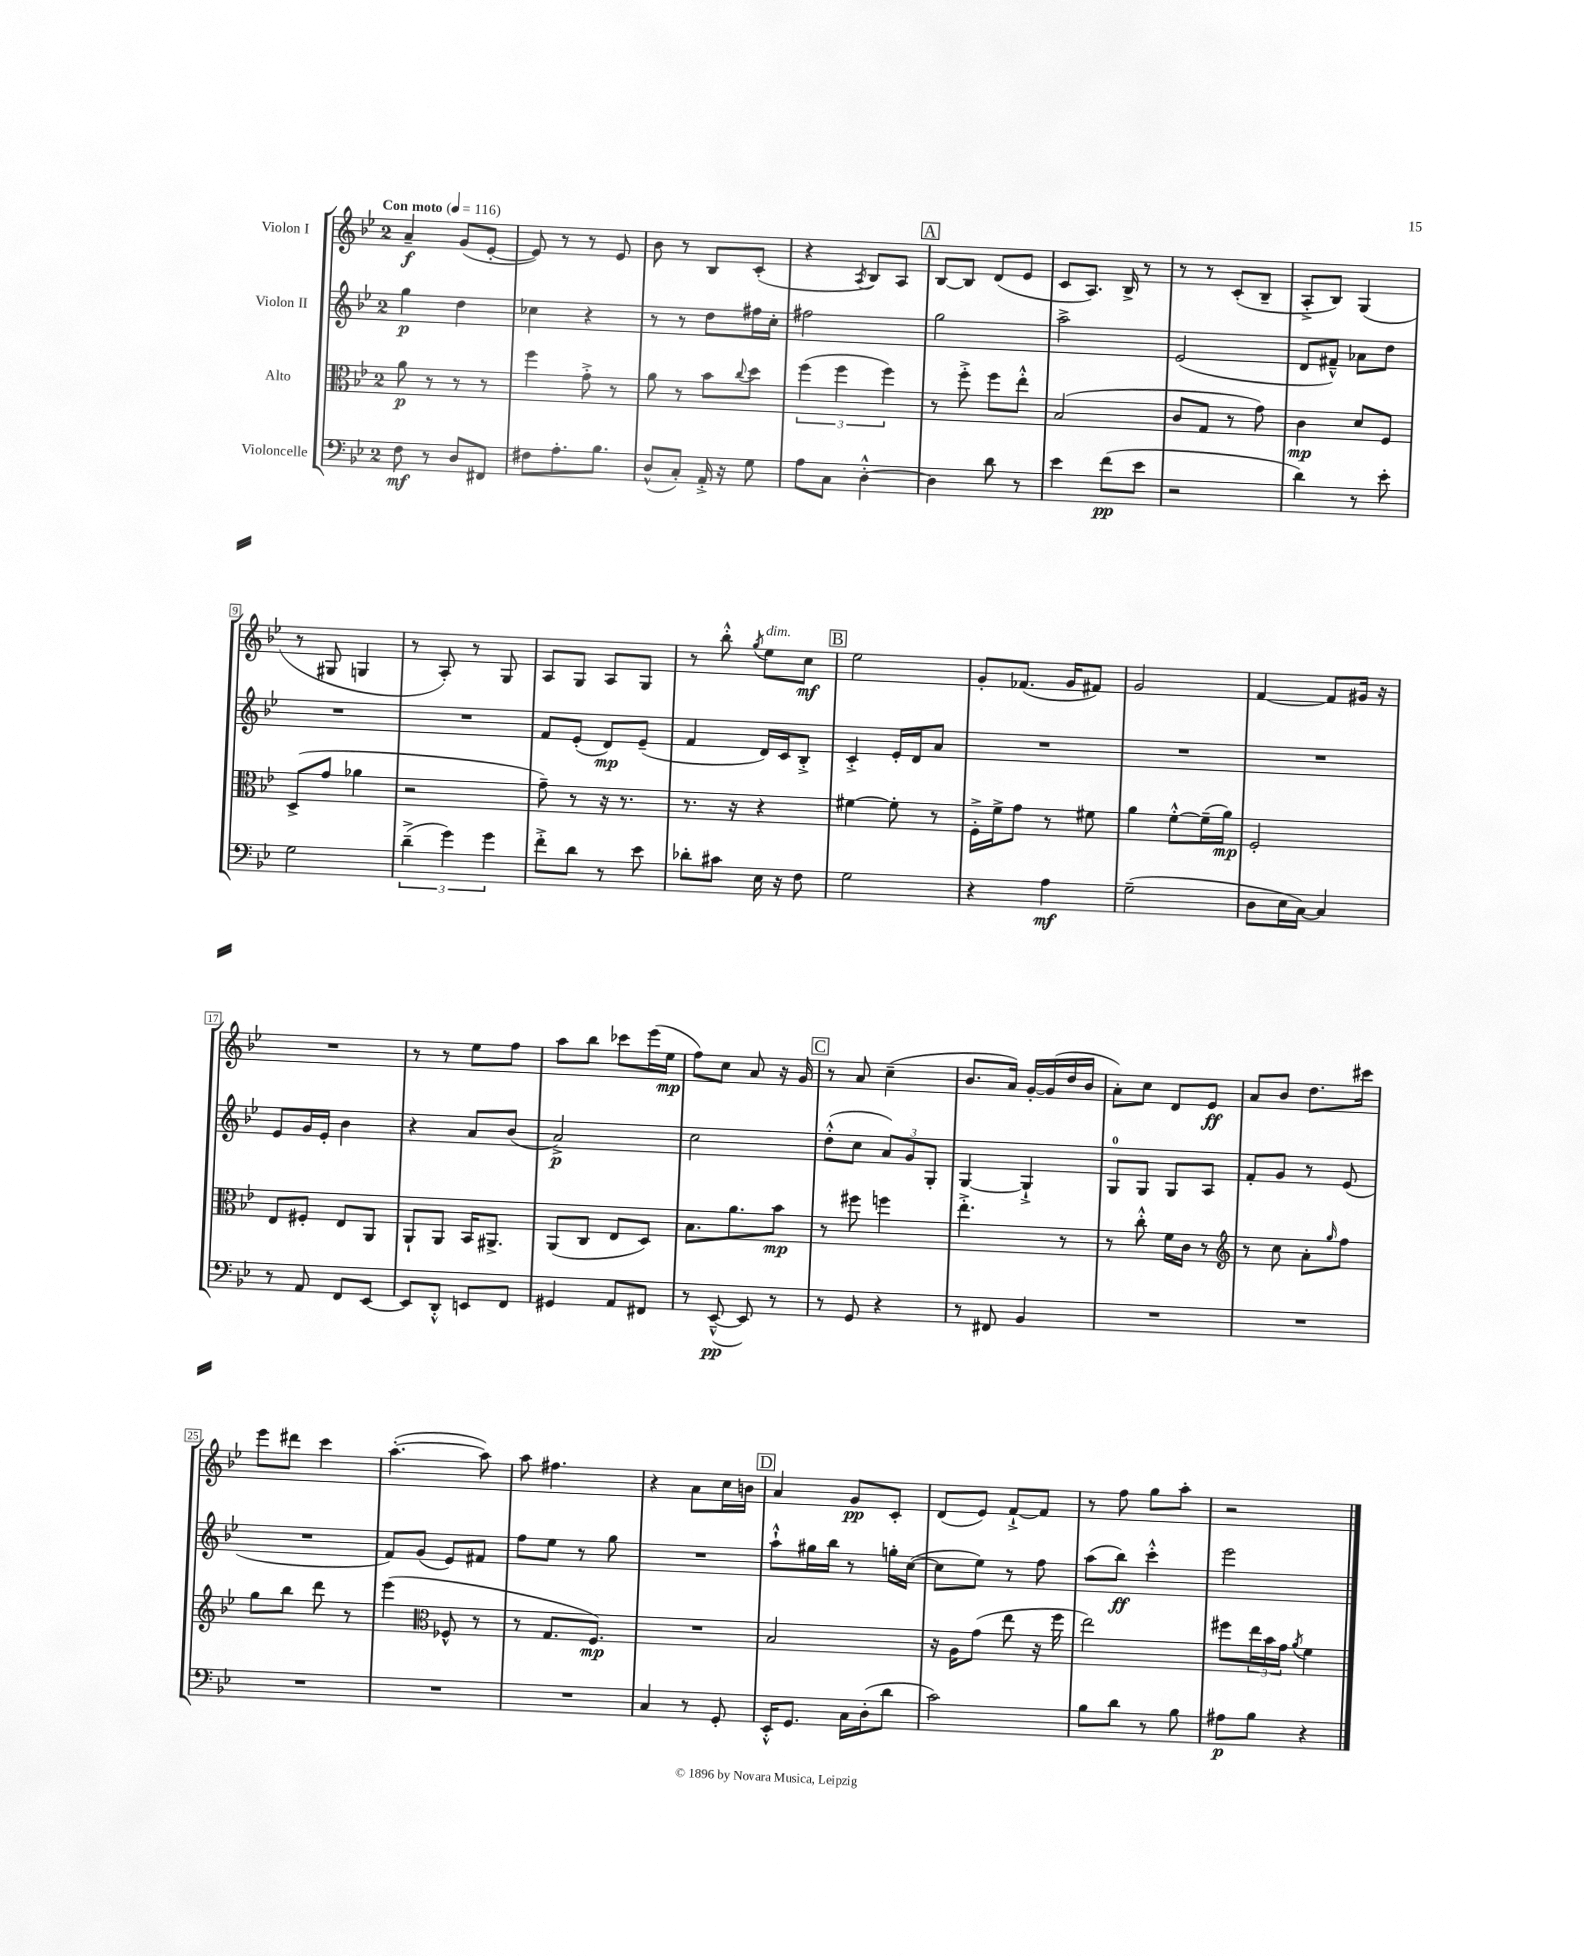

**kern	**dynam	**kern	**dynam	**kern	**dynam	**kern	**dynam
*part4	*part4	*part3	*part3	*part2	*part2	*part1	*part1
*staff4	*staff4	*staff3	*staff3	*staff2	*staff2	*staff1	*staff1
*I"Violoncelle	*	*I"Alto	*	*I"Violon II	*	*I"Violon I	*
*clefF4	*	*clefC3	*	*clefG2	*	*clefG2	*
*k[b-e-]	*	*k[b-e-]	*	*k[b-e-]	*	*k[b-e-]	*
*M2/4	*	*M2/4	*	*M2/4	*	*M2/4	*
*MM116	*	*MM116	*	*MM116	*	*MM116	*
=1	=1	=1	=1	=1	=1	=1	=1
!	!	!	!	!	!	!LO:TX:a:B:t=Con moto	!
8F\	mf	8a\	p	4gg\	p	4a~/	f
8r	.	8r	.	.	.	.	.
8D/L	.	8r	.	4dd\	.	(8g/L	.
8FF#X/J	.	8r	.	.	.	[8e-'/J	.
=2	=2	=2	=2	=2	=2	=2	=2
8F#X\L	.	4ff\	.	4cc-X\	.	8e-/])	.
8.A'\	.	.	.	.	.	8r	.
.	.	8g'^\	.	4r	.	8r	.
8.B-\J	.	.	.	.	.	.	.
.	.	8r	.	.	.	8e-/	.
=3	=3	=3	=3	=3	=3	=3	=3
(8D^^/L	.	8a\	.	8r	.	8b-\	.
8C'/J)	.	8r	.	8r	.	8r	.
16AA'^/	.	8b-\L	.	8dd\L	.	8B-/L	.
16r	.	.	.	.	.	.	.
.	.	8qqcc/	.	.	.	.	.
8G\	.	8dd\J	.	16ff#X\L	.	(8c'/J	.
.	.	.	.	16cc'\JJ	.	.	.
=4	=4	=4	=4	=4	=4	=4	=4
8A\L	.	(6ff\	.	2ff#X\	.	4r	.
8C\J	.	.	.	.	.	.	.
.	.	6ff\	.	.	.	.	.
.	.	.	.	.	.	8qA/	.
[4D'^^\	.	.	.	.	.	8B-/L)	.
.	.	6ff\)	.	.	.	.	.
.	.	.	.	.	.	8A/J	.
!!LO:REH:place=s1:t=A
=5	=5	=5	=5	=5	=5	=5	=5
4D\]	.	8r	.	2gg\	.	[8B-/L	.
.	.	8ff'^\	.	.	.	8B-/J]	.
8d\	.	8ff\L	.	.	.	(8d/L	.
8r	.	8ee-'^^\J	.	.	.	8e-/J	.
=6	=6	=6	=6	=6	=6	=6	=6
4e-\	.	(2B-/	.	2aa^\	.	8c/L	.
.	.	.	.	.	.	8.A/J)	.
(8f\L	pp	.	.	.	.	.	.
.	.	.	.	.	.	16B-^/	.
8e-\J	.	.	.	.	.	8r	.
=7	=7	=7	=7	=7	=7	=7	=7
2r	.	8c/L	.	(2e-/	.	8r	.
.	.	8G/J	.	.	.	8r	.
.	.	8r	.	.	.	(8c'/L	.
.	.	8g\)	.	.	.	8B-~/J	.
=8	=8	=8	=8	=8	=8	=8	=8
4d\)	.	4c\	mp	8d/L	.	8A'^/L	.
.	.	.	.	8f#X~^^/J)	.	8B-/J)	.
8r	.	8d/L	.	8a-X\L	.	(4G/	.
8e-'\	.	8F/J	.	8dd\J	.	.	.
!!LO:LB:g=z
=9	=9	=9	=9	=9	=9	=9	=9
2G\	.	(8D^/L	.	2r	.	8r	.
.	.	8g/J	.	.	.	8G#X/	.
.	.	4a-X\	.	.	.	4Gn/	.
=10	=10	=10	=10	=10	=10	=10	=10
(6d~^\	.	2r	.	2r	.	8r	.
.	.	.	.	.	.	8A'/)	.
6g\)	.	.	.	.	.	.	.
.	.	.	.	.	.	8r	.
6g\	.	.	.	.	.	.	.
.	.	.	.	.	.	8G/	.
=11	=11	=11	=11	=11	=11	=11	=11
8f'^\L	.	8g~\)	.	8f/L	.	8A/L	.
8d\J	.	8r	.	(8e-'/J	.	8G/J	.
8r	.	16r	.	8d/L)	mp	8A/L	.
.	.	8.r	.	.	.	.	.
8e-\	.	.	.	(8e-~/J	.	8G/J	.
=12	=12	=12	=12	=12	=12	=12	=12
8d-X'\L	.	8.r	.	4f/	.	8r	.
8c#X\J	.	.	.	.	.	8bb-'^^\	.
.	.	16r	.	.	.	.	.
.	.	.	.	.	.	8qgg/	.
!	!	!	!	!	!	!LO:TX:a:i:t=dim.	!
16E-\	.	4r	.	16d/LL)	.	8ee-\L	.
16r	.	.	.	16c/J	.	.	.
8F\	.	.	.	8B-'^/J	.	8cc\J	mf
!!LO:REH:place=s1:t=B
=13	=13	=13	=13	=13	=13	=13	=13
2G\	.	[4f#X\	.	4c'^/	.	2ee-\	.
.	.	8f#'\]	.	16e-'/LL	.	.	.
.	.	.	.	16d/J	.	.	.
.	.	8r	.	8a/J	.	.	.
=14	=14	=14	=14	=14	=14	=14	=14
4r	.	16F'^\LL	.	2r	.	8g'/L	.
.	.	16f^\J	.	.	.	.	.
.	.	8g\J	.	.	.	(8.f-X/J	.
4A\	mf	8r	.	.	.	.	.
.	.	.	.	.	.	16g/KL	.
.	.	8f#X\	.	.	.	8f#X/J)	.
=15	=15	=15	=15	=15	=15	=15	=15
(2G~\	.	4a\	.	2r	.	2g/	.
.	.	[8f'^^\L	.	.	.	.	.
.	.	(16f~\L]	.	.	.	.	.
.	.	16a\JJ)	mp	.	.	.	.
=16	=16	=16	=16	=16	=16	=16	=16
8D\L	.	2F'/	.	2r	.	[4f/	.
16E-\L	.	.	.	.	.	.	.
[16C\JJ)	.	.	.	.	.	.	.
4C/]	.	.	.	.	.	8f/L]	.
.	.	.	.	.	.	16g#X/Jk	.
.	.	.	.	.	.	16r	.
!!LO:LB:g=z
=17	=17	=17	=17	=17	=17	=17	=17
8r	.	8E-/L	.	8e-/L	.	2r	.
8AA/	.	8F#X'/J	.	16g/L	.	.	.
.	.	.	.	16e-'/JJ	.	.	.
8FF/L	.	8E-/L	.	4b-\	.	.	.
[8EE-/J	.	8AA/J	.	.	.	.	.
=18	=18	=18	=18	=18	=18	=18	=18
8EE-/L]	.	8AA`/L	.	4r	.	8r	.
8DD'^^/J	.	8AA/J	.	.	.	8r	.
8EEn/L	.	16BB-/KL	.	8a/L	.	8ee-\L	.
.	.	8.AA#X^/J	.	.	.	.	.
8FF/J	.	.	.	(8b-/J	.	8ff\J	.
=19	=19	=19	=19	=19	=19	=19	=19
4GG#X/	.	(8AA/L	.	2a^/)	p	8aa\L	.
.	.	8C/J	.	.	.	8bb-\J	.
8AA/L	.	8E-/L	.	.	.	8ccc-X\L	.
8FF#X/J	.	8D/J)	.	.	.	(16eee-\L	.
.	.	.	.	.	.	16ee-\JJ	mp
=20	=20	=20	=20	=20	=20	=20	=20
8r	.	8.B-\L	.	2cc\	.	8ff\L)	.
([8EE-~^^/	pp	.	.	.	.	8cc\J	.
.	.	8.a\	.	.	.	.	.
8EE-/])	.	.	.	.	.	8a/	.
8r	.	8b-\J	mp	.	.	16r	.
.	.	.	.	.	.	16g/	.
!!LO:REH:place=s1:t=C
=21	=21	=21	=21	=21	=21	=21	=21
8r	.	8r	.	(8dd'^^\L	.	8r	.
8GG/	.	8ff#X\	.	8cc\J	.	8a/	.
4r	.	4ffn\	.	12a/L)	.	(4cc~\	.
.	.	.	.	12g/	.	.	.
.	.	.	.	12G'/J	.	.	.
=22	=22	=22	=22	=22	=22	=22	=22
8r	.	4.ee-'^\	.	[4G/	.	8.b-/L	.
8FF#X/	.	.	.	.	.	.	.
.	.	.	.	.	.	16a/Jk)	.
4BB-/	.	.	.	4G`^/]	.	[16g'/LL	.
.	.	.	.	.	.	(16g/]	.
.	.	8r	.	.	.	16dd/	.
.	.	.	.	.	.	16b-/JJ	.
=23	=23	=23	=23	=23	=23	=23	=23
2r	.	8r	.	8G/L	.	8a'\L)	.
.	.	8cc'^^\	.	8G/J	.	8cc\J	.
.	.	16f\LL	.	8G/L	.	8d/L	.
.	.	16c\JJ	.	.	.	.	.
.	.	8r	.	8A/J	.	8e-/J	ff
=24	=24	=24	=24	=24	=24	=24	=24
*	*	*clefG2	*	*	*	*	*
2r	.	8r	.	8f'/L	.	8a/L	.
.	.	8cc\	.	8g/J	.	8b-/J	.
.	.	8a'\L	.	8r	.	8.dd\L	.
.	.	16qqgg/	.	.	.	.	.
.	.	8ff\J	.	(8e-/	.	.	.
.	.	.	.	.	.	16ccc#X\Jk	.
!!LO:LB:g=z
=25	=25	=25	=25	=25	=25	=25	=25
2r	.	8gg\L	.	2r	.	8eee-\L	.
.	.	8bb-\J	.	.	.	8ddd#X\J	.
.	.	8ddd\	.	.	.	4ccc\	.
.	.	8r	.	.	.	.	.
=26	=26	=26	=26	=26	=26	=26	=26
2r	.	(4eee-\	.	8f/L)	.	([4.aa'\	.
.	.	.	.	(8g/J	.	.	.
*	*	*clefC3	*	*	*	*	*
.	.	8F-X^^/	.	8e-/L)	.	.	.
.	.	8r	.	8f#X/J	.	8aa\])	.
=27	=27	=27	=27	=27	=27	=27	=27
2r	.	8r	.	8ff\L	.	8aa\	.
.	.	8.G/L	.	8ee-\J	.	4.ff#X\	.
.	.	.	.	8r	.	.	.
.	.	8.F/J)	mp	.	.	.	.
.	.	.	.	8gg\	.	.	.
=28	=28	=28	=28	=28	=28	=28	=28
4C/	.	2r	.	2r	.	4r	.
8r	.	.	.	.	.	8a\L	.
8GG'/	.	.	.	.	.	16cc\L	.
.	.	.	.	.	.	16bn\JJ	.
!!LO:REH:place=s1:t=D
=29	=29	=29	=29	=29	=29	=29	=29
16EE-'^^/KL	.	2B-/	.	8aa`^^\L	.	4a/	.
8.GG/J	.	.	.	.	.	.	.
.	.	.	.	16gg#X\L	.	.	.
.	.	.	.	16bb-\JJ	.	.	.
16C\LL	.	.	.	8r	.	8g/L	pp
(16D'\J	.	.	.	.	.	.	.
8d\J	.	.	.	16ggn'\LL	.	8c'/J	.
.	.	.	.	([16cc\JJ	.	.	.
=30	=30	=30	=30	=30	=30	=30	=30
2c\)	.	16r	.	8cc\L]	.	(8d/L	.
.	.	16A\KL	.	.	.	.	.
.	.	(8g\J	.	8ee-\J)	.	8e-/J)	.
.	.	8ee-\	.	8r	.	[8f`^/L	.
.	.	16r	.	8ff\	.	8f/J]	.
.	.	16ff\	.	.	.	.	.
=31	=31	=31	=31	=31	=31	=31	=31
8B-\L	.	2ee-\)	.	(8aa\L	.	8r	.
8d\J	.	.	.	8bb-\J)	ff	8ff\	.
8r	.	.	.	4ccc'^^\	.	8gg\L	.
8B-\	.	.	.	.	.	8aa'\J	.
=32	=32	=32	=32	=32	=32	=32	=32
8A#X\L	p	8ff#X\L	.	2eee-\	.	2r	.
8B-\J	.	24ee-\L	.	.	.	.	.
.	.	24b-\	.	.	.	.	.
.	.	24g\JJ	.	.	.	.	.
.	.	8qa/	.	.	.	.	.
4r	.	4f\	.	.	.	.	.
==	==	==	==	==	==	==	==
*-	*-	*-	*-	*-	*-	*-	*-
